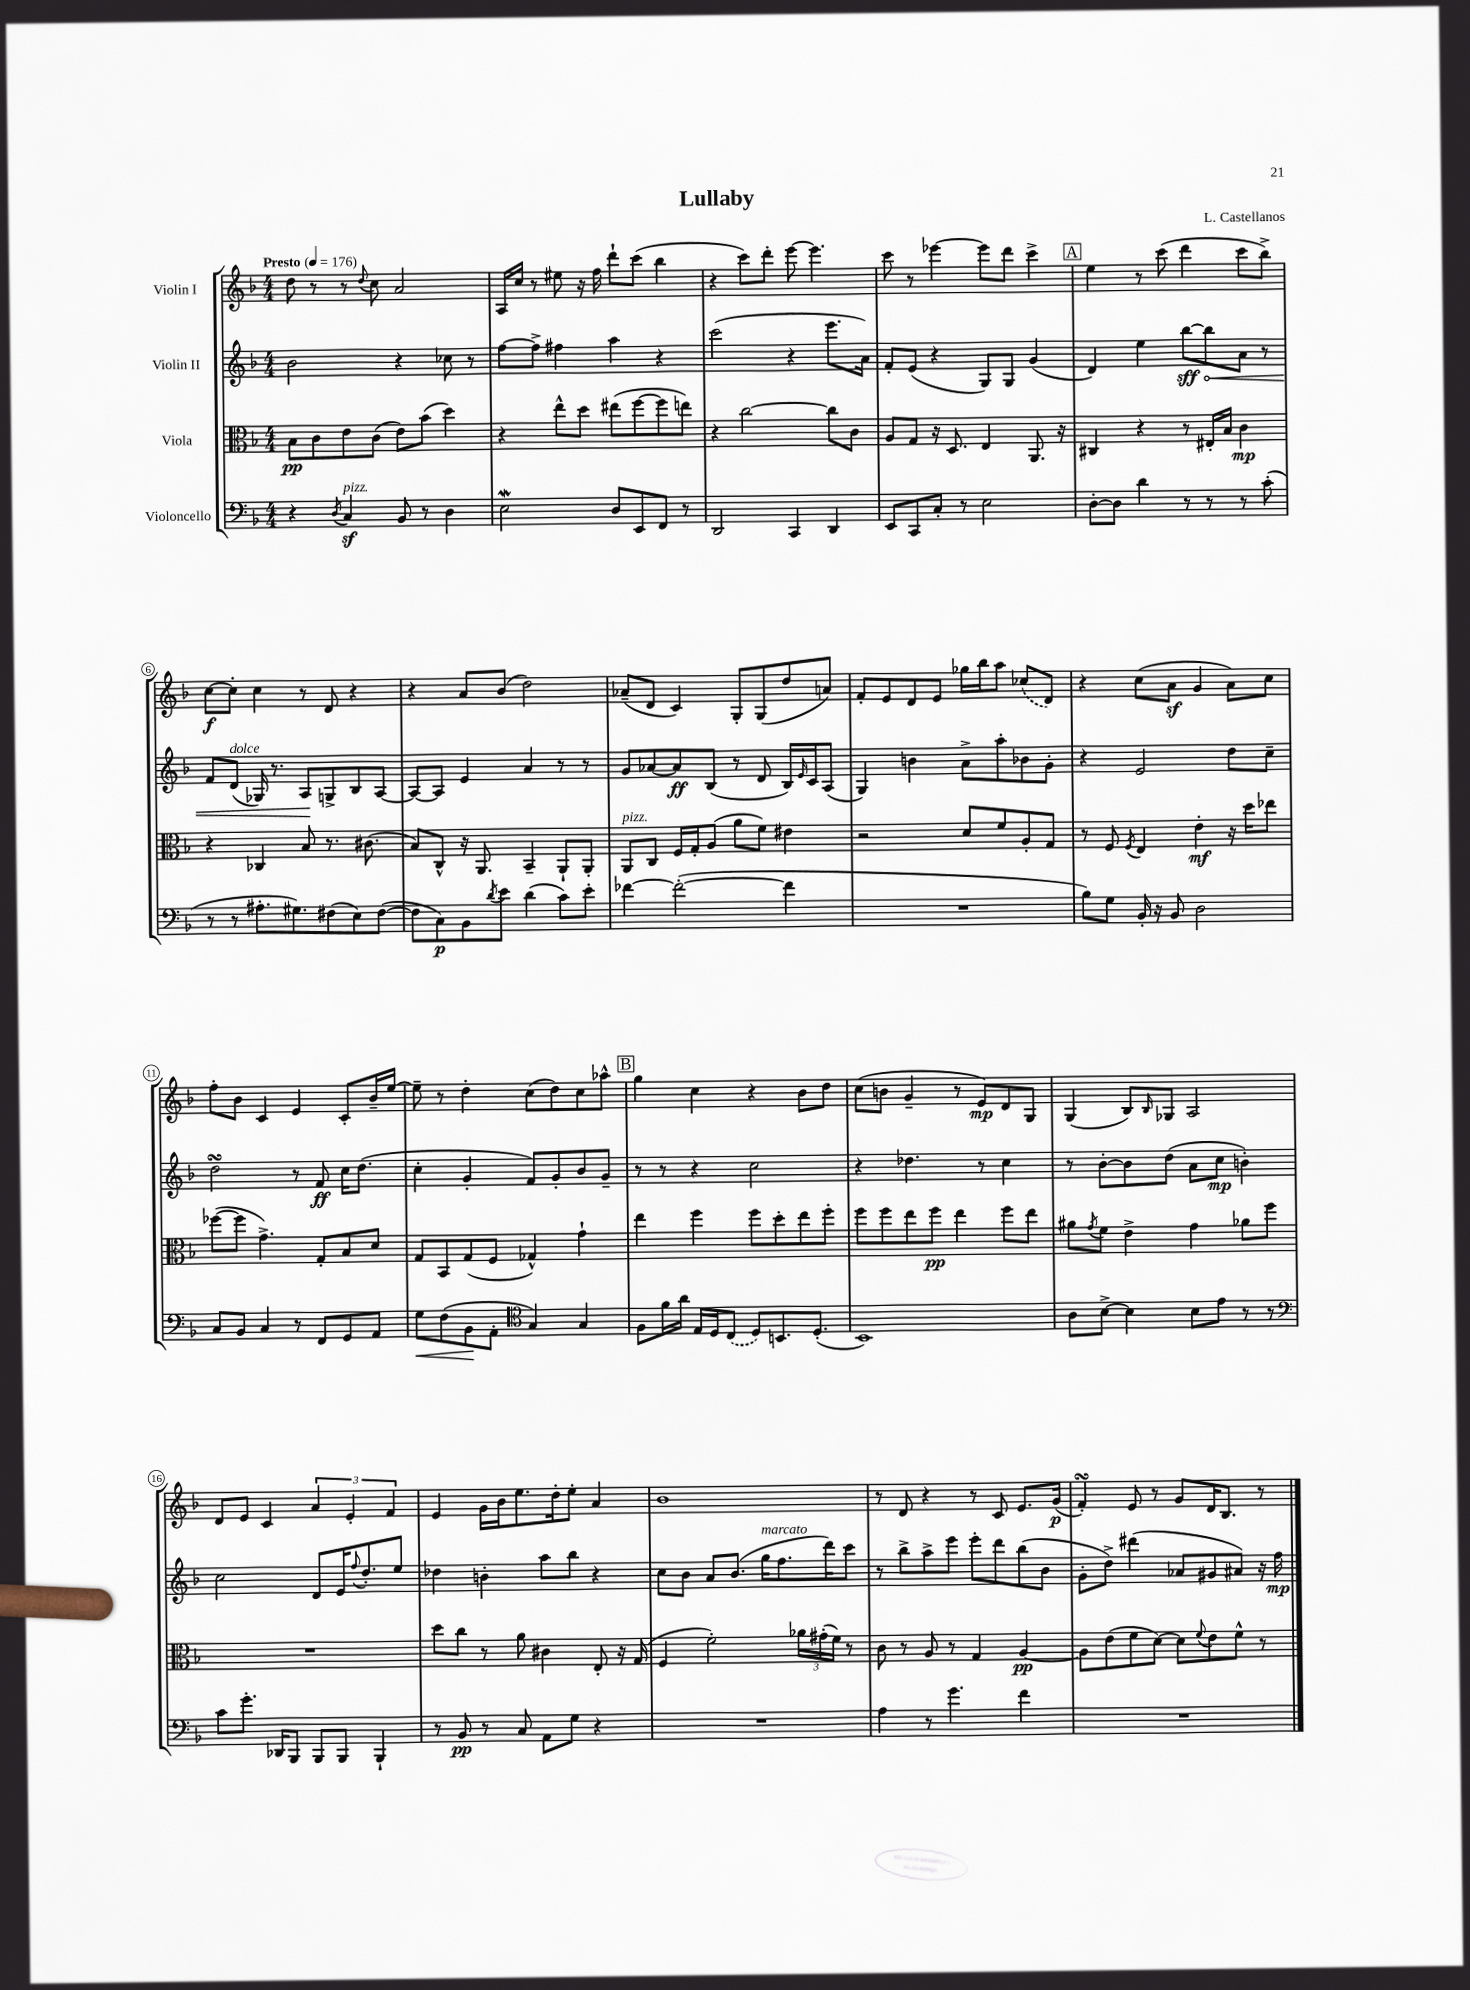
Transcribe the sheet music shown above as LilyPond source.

\header { title = "Lullaby" composer = "L. Castellanos" }
<<
\new StaffGroup <<
\new Staff = "s0" \with { instrumentName = "Violin I" } {
    \clef treble \key f \major \numericTimeSignature \time 4/4 \tempo "Presto" 4 = 176
    d''8 r8 r8 \appoggiatura { d''8 } c''8 a'2 |
    a16 c''16 r8 eis''8 r16 f''16 d'''8-! c'''8( bes''4 |
    r4 c'''8) d'''8-. e'''8~ e'''4. |
    c'''8 r8 ees'''4~ ees'''8 d'''8 c'''4-> |
    \mark \markup { \box "A" } e''4 r8 c'''8( d'''4 c'''8 bes''8->) |
    c''8~\f c''8-. c''4 r8 d'8 r4 |
    r4 a'8 bes'8( d''2) |
    aes'8--( d'8 c'4) g8-. g8( d''8 a'8) |
    f'8-. e'8 d'8 e'8 ges''16 bes''16 a''8 \once \slurDashed ces''8( d'8) |
    r4 c''8( a'8\sf g'4 a'8) c''8 |
    f''8-. bes'8 c'4 e'4 c'8-. bes'16-- e''16~ |
    e''8-- r8 d''4-. c''8( d''8) c''8 aes''8-^ |
    \mark \markup { \box "B" } g''4 c''4 r4 bes'8 d''8 |
    c''8( b'8 g'4-- r8 e'8\mp) d'8 g8 |
    g4( bes8) \grace { bes16 } ges8 a2 |
    d'8 e'8 c'4 \tuplet 3/2 { a'4 e'4-. f'4 } |
    e'4 g'16 bes'16 e''8. d''16-. e''8-. a'4 |
    bes'1 |
    r8 d'8 r4 r8 c'8 e'8. g'16\p( |
    f'4-.\turn) e'8 r8 g'8 d'16 bes8. r8 \bar "|." |
}
\new Staff = "s1" \with { instrumentName = "Violin II" } {
    \clef treble \key f \major \numericTimeSignature \time 4/4
    bes'2 r4 ces''8 r8 |
    f''8~ f''8-> fis''4 a''4 r4 |
    c'''2( r4 e'''8. a'16) |
    f'8-. e'8( r4 g8) g8 g'4( |
    \mark \markup { \box "A" } d'4) e''4 bes''8~\sff \once \override Hairpin.circled-tip = ##t bes''8\< a'8 r8 |
    f'8 d'8^\markup { \italic "dolce" }( ges16) r8. a8\! g8-> bes8 a8~ |
    a8~ a8 e'4 a'4 r8 r8 |
    g'8 aes'8~ aes'8\ff bes8( r8 d'8 bes16) \grace { e'16 } c'16 a8( |
    g4) b'4 a'8-> a''8-. bes'8 g'8-. |
    r4 e'2 d''8 c''8-- |
    d''2\turn r8 f'8\ff c''16 d''8.( |
    c''4-. g'4-. f'8) g'8-. bes'8 g'8-- |
    \mark \markup { \box "B" } r8 r8 r4 c''2 |
    r4 des''4. r8 c''4 |
    r8 bes'8~-. bes'8 d''8( a'8 c''8\mp b'4-.) |
    c''2 d'8 e'16 \appoggiatura { f''8 } d''8.-. e''8 |
    des''4 b'4-. a''8 bes''8 r4 |
    c''8 bes'8 a'8 bes'8.( g''16^\markup { \italic "marcato" } f''8. d'''16) c'''8 |
    r8 bes''8-> a''8-> e'''8 e'''8-. d'''8 bes''8( bes'8 |
    g'8-. d''8->) dis'''4( aes'8 gis'8 ais'8) r16 f''16\mp \bar "|." |
}
\new Staff = "s2" \with { instrumentName = "Viola" } {
    \clef alto \key f \major \numericTimeSignature \time 4/4
    bes8\pp c'8 e'8 c'8( e'8) bes'8( d''4) |
    r4 e''8-^ d''8 eis''8( f''8~ f''8 e''8) |
    r4 c''2~ c''8 c'8 |
    a8 g8 r16 d8. e4 a,8. r16 |
    \mark \markup { \box "A" } cis4 r4 r8 eis16-. bes16 c'4\mp |
    r4 ces4 bes8 r8. cis'8.( |
    bes8) c8-^ r16 a,8. bes,4-- a,8-! a,8-. |
    a,8^\markup { \italic "pizz." } c8 f16 g16-. a8( a'8 f'8) eis'4 |
    r2 d'8 f'8 a8-. g8 |
    r8 f8 \acciaccatura { f8 } e4 e'4-.\mf r16 d''16 ees''8 |
    fes''8~( fes''8 g'4.->) g8-. bes8 d'8 |
    g8 bes,8 g8( f8 ges4-^) g'4-! |
    \mark \markup { \box "B" } e''4 f''4 f''8 d''8-. e''8 f''8-. |
    f''8 f''8 e''8 f''8\pp e''4 f''8 e''8 |
    ais'8 \acciaccatura { g'8 } f'8 e'4-> g'4 aes'8 f''8 |
    R1 |
    d''8 c''8 r8 a'8 cis'4 e8-. r16 g16( |
    f4 f'2-.) \tuplet 3/2 { aes'16 gis'16-.( f'16) } r8 |
    c'8 r8 a8 r8 g4 a4~\pp |
    a8 e'8( f'8 d'8~) d'8 \appoggiatura { f'8 } e'8 f'8-^ r8 \bar "|." |
}
\new Staff = "s3" \with { instrumentName = "Violoncello" } {
    \clef bass \key f \major \numericTimeSignature \time 4/4
    r4 \acciaccatura { d8 } c4\sf^\markup { \italic "pizz." } bes,8 r8 d4 |
    e2\mordent d8 e,8 f,8 r8 |
    d,2 c,4 d,4 |
    e,8 c,8 c8-. r8 e2 |
    \mark \markup { \box "A" } d8~-. d8 d'4 r8 r8 r8 c'8-.( |
    r8 r8 ais8.-. gis8.) fis8( e8) fis8~( |
    fis8 c8\p) bes,8 \acciaccatura { d'8 } e'8 d'4( c'8) e'8-. |
    fes'4~ fes'2~-.( fes'4 |
    R1 |
    bes8) g8 bes,16-. r16 bes,8 d2 |
    c8 bes,8 c4 r8 f,8 g,8 a,8 |
    g8\< f8( bes,8\! a,8-. \clef tenor g4) g4 |
    \mark \markup { \box "B" } f8 f'16 a'16 e16 d16 \once \slurDashed c8( d8) b,8. d8.-.( |
    bes,1) |
    a8 bes8~-> bes4 bes8 e'8 r8 r8 |
    \clef bass c'8 g'8.-. des,16 bes,,8 bes,,8 bes,,8 bes,,4-! |
    r8 bes,8\pp r8 c8 a,8 g8 r4 |
    R1 |
    a4 r8 g'4. f'4 |
    R1 \bar "|." |
}
>>
>>
\layout { \context { \Score \override BarNumber.stencil = #(make-stencil-circler 0.1 0.3 ly:text-interface::print) } }
